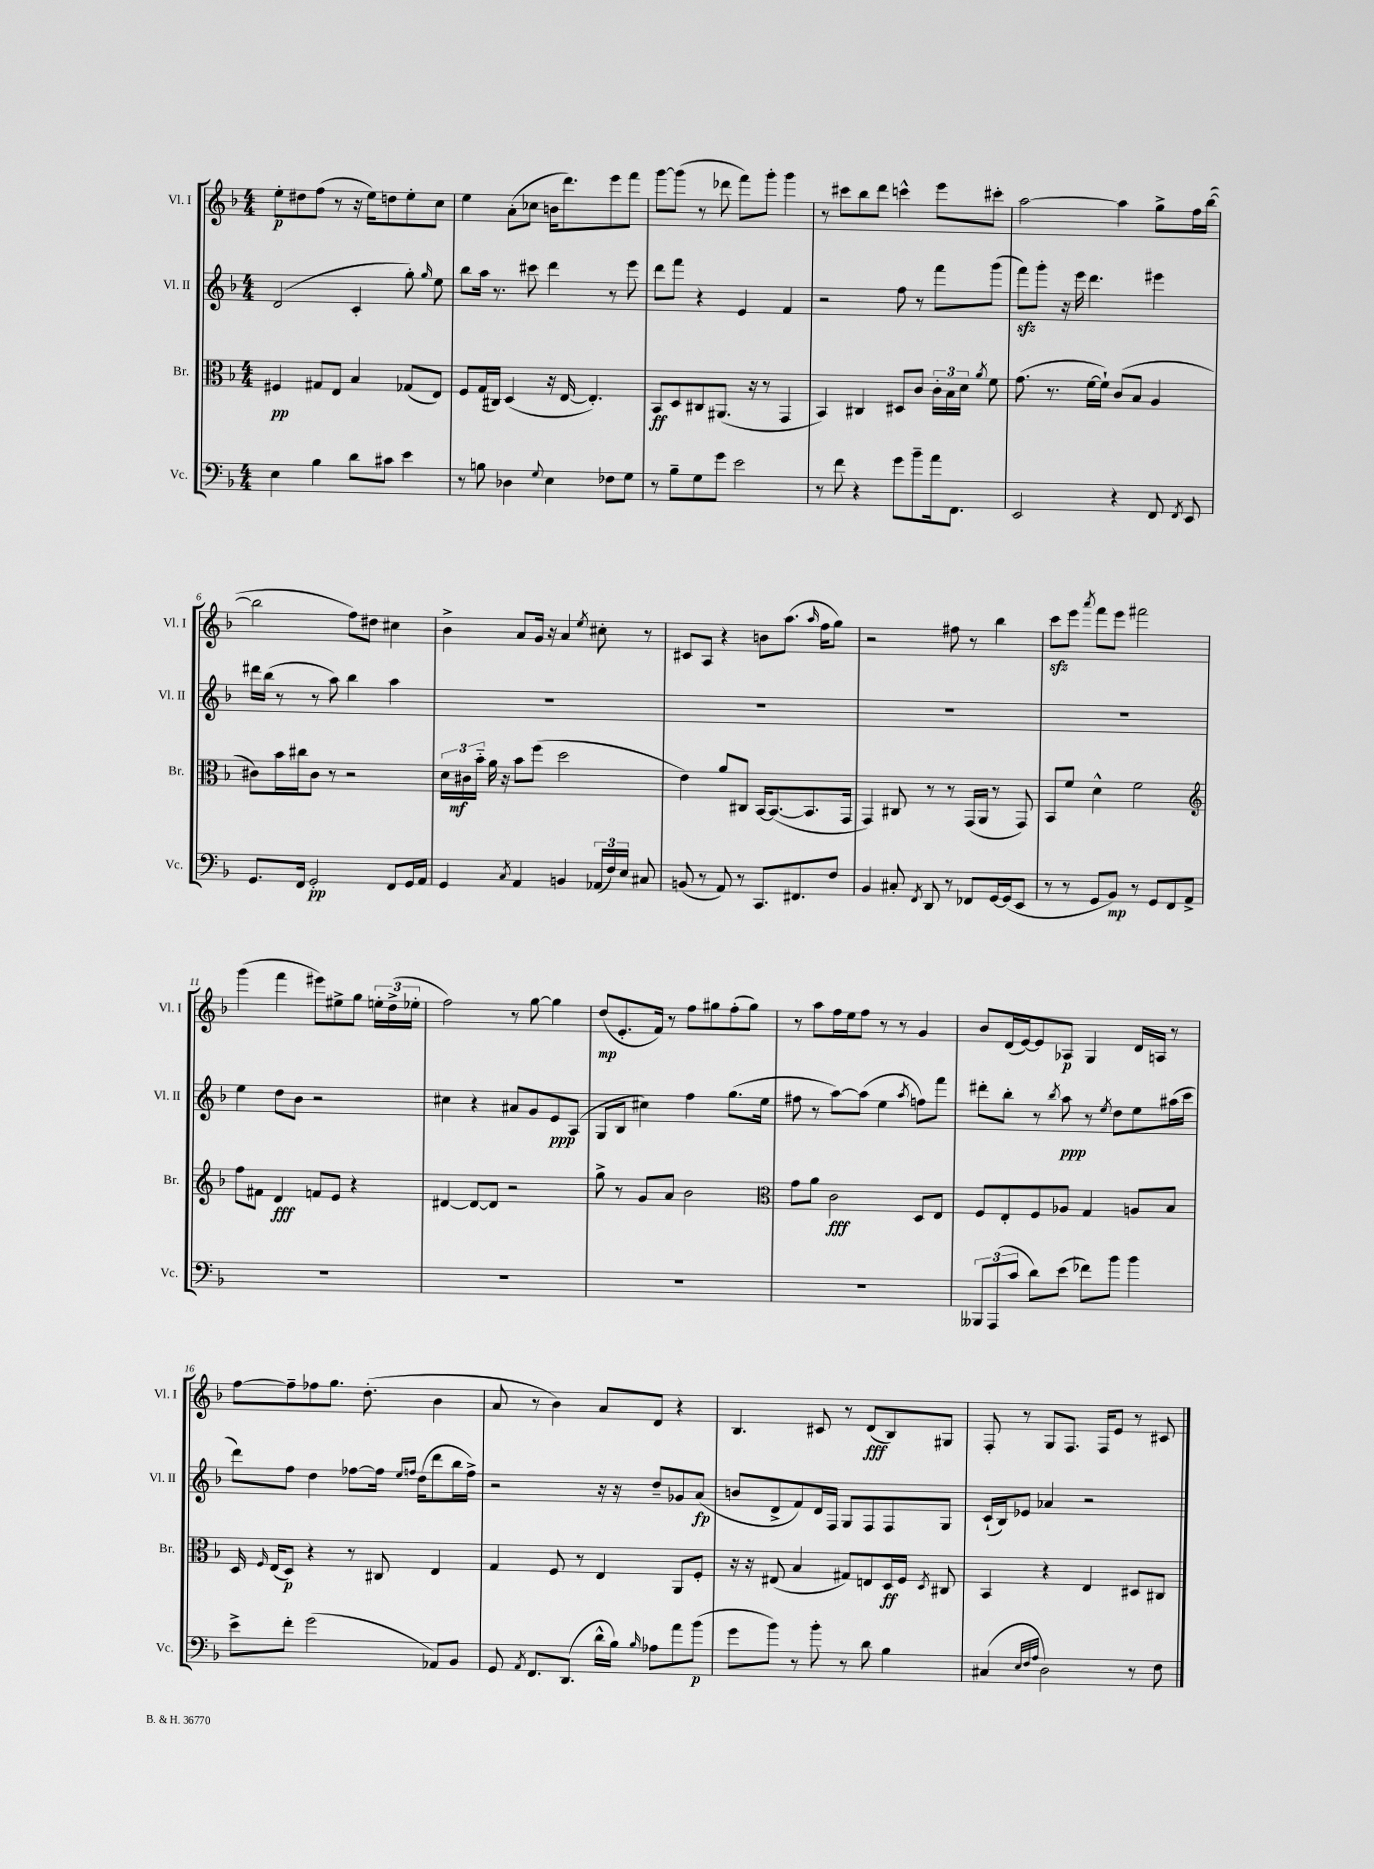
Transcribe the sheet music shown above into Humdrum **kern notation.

**kern	**dynam	**kern	**dynam	**kern	**dynam	**kern	**dynam
*part4	*part4	*part3	*part3	*part2	*part2	*part1	*part1
*staff4	*staff4	*staff3	*staff3	*staff2	*staff2	*staff1	*staff1
*I"Vc.	*	*I"Br.	*	*I"Vl. II	*	*I"Vl. I	*
*I'Vc.	*	*I'Br.	*	*I'Vl. II	*	*I'Vl. I	*
*clefF4	*	*clefC3	*	*clefG2	*	*clefG2	*
*k[b-]	*	*k[b-]	*	*k[b-]	*	*k[b-]	*
*M4/4	*	*M4/4	*	*M4/4	*	*M4/4	*
=1	=1	=1	=1	=1	=1	=1	=1
4E\	.	4F#X/	pp	(2d/	.	8ee'\L	p
.	.	.	.	.	.	8dd#X\	.
4B-\	.	8G#X/L	.	.	.	(8ff\J	.
.	.	8E/J	.	.	.	8r	.
8d\L	.	4B-/	.	4c'/	.	16r	.
.	.	.	.	.	.	16ee\KL)	.
8c#X\J	.	.	.	.	.	8ddn\	.
4e\	.	(8G-X/L	.	8gg'\)	.	8ee'\	.
.	.	.	.	16qqgg/	.	.	.
.	.	8E/J)	.	8ee\	.	8cc\J	.
=2	=2	=2	=2	=2	=2	=2	=2
8r	.	8F/L	.	8bb-\L	.	4ee\	.
8Bn\	.	(16G/L	.	16aa\Jk	.	.	.
.	.	16C#X/JJ)	.	8.r	.	.	.
4D-X\	.	(4D/	.	.	.	(8a'\L	.
.	.	.	.	8ccc#X\	.	8cc-X\J	.
8qqG/	.	.	.	.	.	.	.
4E\	.	16r	.	4ddd\	.	16bn\KL	.
.	.	[16E/	.	.	.	8.ddd\)	.
.	.	4.E'/])	.	.	.	.	.
8F-X\L	.	.	.	8r	.	8eee\	.
8G\J	.	.	.	8eee\	.	8fff\J	.
=3	=3	=3	=3	=3	=3	=3	=3
8r	.	8BB-/L	ff	8ddd\L	.	[8ggg\L	.
8B-~\L	.	8D/	.	8fff\J	.	(8ggg\J]	.
8G\	.	8C#X/	.	4r	.	8r	.
8g\J	.	(8.AA#X/J	.	.	.	8ddd-X\	.
2e\	.	.	.	4e/	.	8fff\L)	.
.	.	16r	.	.	.	.	.
.	.	8r	.	.	.	8ggg'\J	.
.	.	4GG/	.	4f/	.	4ggg\	.
=4	=4	=4	=4	=4	=4	=4	=4
8r	.	4BB-/)	.	2r	.	8r	.
8f\	.	.	.	.	.	8ccc#X\L	.
4r	.	4C#X/	.	.	.	8bb-\	.
.	.	.	.	.	.	8ddd\J	.
8g\L	.	8D#X/L	.	8ff\	.	4cccn^^\	.
8b-~\	.	8c/J	.	8r	.	.	.
16a\k	.	24c'\LL	.	8fff\L	.	8eee\L	.
.	.	24B-\	.	.	.	.	.
8.FF\J	.	.	.	.	.	.	.
.	.	24d\JJ	.	.	.	.	.
.	.	8qa/	.	.	.	.	.
.	.	8f\	.	(8ggg\J	.	8ccc#X'\J	.
=5	=5	=5	=5	=5	=5	=5	=5
2EE/	.	(8.g\	.	8fffzz\L)	.	[2aa\	.
.	.	.	.	8ggg'\J	.	.	.
.	.	8.r	.	.	.	.	.
.	.	.	.	16r	.	.	.
.	.	.	.	16eee\	.	.	.
.	.	[16f\LL	.	4.ddd\	.	.	.
.	.	16f`\JJ])	.	.	.	.	.
4r	.	(8c/L	.	.	.	4aa\]	.
.	.	8B-/J	.	.	.	.	.
8FF/	.	4A/	.	4eee#X\	.	8gg^\L	.
8qFF/	.	.	.	.	.	.	.
8EE/	.	.	.	.	.	16ff\L	.
.	.	.	.	.	.	([16bb-\JJ	.
!!LO:LB:g=z
=6	=6	=6	=6	=6	=6	=6	=6
8.GG/L	.	8c#X\L)	.	16ddd#X\LL	.	2bb-\]	.
.	.	.	.	(16bb-\JJ	.	.	.
.	.	16b-\L	.	8r	.	.	.
16FF/Jk	.	16cc#X\J	.	.	.	.	.
2GG'/	pp	8c#\J	.	8r	.	.	.
.	.	8r	.	8aa\)	.	.	.
.	.	2r	.	4bb-\	.	8ff\L)	.
.	.	.	.	.	.	8dd#X\J	.
8FF/L	.	.	.	4aa\	.	4cc#X\	.
16GG/L	.	.	.	.	.	.	.
16AA/JJ	.	.	.	.	.	.	.
=7	=7	=7	=7	=7	=7	=7	=7
4GG/	.	24d\LL	.	1r	.	4b-^\	.
.	.	24c#X\	mf	.	.	.	.
.	.	24b-\JJ	.	.	.	.	.
.	.	16a\	.	.	.	.	.
.	.	16r	.	.	.	.	.
8qC/	.	.	.	.	.	.	.
4AA/	.	8b-\L	.	.	.	8a/L	.
.	.	(8ff\J	.	.	.	16g/Jk	.
.	.	.	.	.	.	16r	.
4BBn/	.	2dd\	.	.	.	4a/	.
.	.	.	.	.	.	8qee/	.
(24AA-X/LL	.	.	.	.	.	8cc#X'\	.
24F/)	.	.	.	.	.	.	.
24E/JJ	.	.	.	.	.	.	.
8C#X/	.	.	.	.	.	8r	.
=8	=8	=8	=8	=8	=8	=8	=8
(8BBn/	.	4e\)	.	1r	.	8c#X/L	.
8r	.	.	.	.	.	8A/J	.
8AA/)	.	8a/L	.	.	.	4r	.
8r	.	8C#X/J	.	.	.	.	.
8.CC/L	.	[16BB-/KL	.	.	.	8bn\L	.
.	.	(8.BB-/_	.	.	.	.	.
.	.	.	.	.	.	(8.aa\J	.
8.FF#X/	.	.	.	.	.	.	.
.	.	8.BB-/]	.	.	.	.	.
.	.	.	.	.	.	16qqaa/	.
.	.	.	.	.	.	16ff\KL	.
8F/J	.	.	.	.	.	8gg\J)	.
.	.	16GG/Jk	.	.	.	.	.
=9	=9	=9	=9	=9	=9	=9	=9
4BB-/	.	4GG/)	.	1r	.	2r	.
8C#X'/	.	8C#X/	.	.	.	.	.
8qFF/	.	.	.	.	.	.	.
8DD/	.	8r	.	.	.	.	.
8r	.	8r	.	.	.	8ff#X\	.
8FF-X/L	.	(16GG/LL	.	.	.	8r	.
.	.	16AA/JJ	.	.	.	.	.
[16GG/L	.	8r	.	.	.	4bb-\	.
(16GG/J]	.	.	.	.	.	.	.
8EE/J	.	8GG/)	.	.	.	.	.
=10	=10	=10	=10	=10	=10	=10	=10
8r	.	8BB-/L	.	1r	.	8ccczz\L	.
8r	.	8f/J	.	.	.	8eee\J	.
.	.	.	.	.	.	8qaaa/	.
8GG/L	.	4d^^\	.	.	.	8fff\L	.
8BB-/J)	mp	.	.	.	.	8eee\J	.
8r	.	2f\	.	.	.	2fff#X\	.
8GG/L	.	.	.	.	.	.	.
8FF/	.	.	.	.	.	.	.
8AA^/J	.	.	.	.	.	.	.
!!LO:LB:g=z
=11	=11	=11	=11	=11	=11	=11	=11
*	*	*clefG2	*	*	*	*	*
1r	.	8ff\L	.	4ee\	.	(4ggg\	.
.	.	8f#X\J	.	.	.	.	.
.	.	4d/	fff	8dd\L	.	4fff\	.
.	.	.	.	8b-\J	.	.	.
.	.	8fn/L	.	2r	.	8eee#X\L)	.
.	.	8e/J	.	.	.	8ee#X^\	.
.	.	4r	.	.	.	8gg\J	.
.	.	.	.	.	.	24een'\LL	.
.	.	.	.	.	.	(24dd^\	.
.	.	.	.	.	.	24ee-X'\JJ	.
=12	=12	=12	=12	=12	=12	=12	=12
1r	.	[4d#X/	.	4cc#X\	.	2ff\)	.
.	.	8d#/L_	.	4r	.	.	.
.	.	8d#/J]	.	.	.	.	.
.	.	2r	.	8a#X/L	.	8r	.
.	.	.	.	8g/	.	[8gg\	.
.	.	.	.	8e/	ppp	4gg\]	.
.	.	.	.	(8A/J	.	.	.
=13	=13	=13	=13	=13	=13	=13	=13
1r	.	8gg^\	.	8G/L	.	(8dd/L	mp
.	.	8r	.	8B-/J	.	8.e'/	.
.	.	8g/L	.	4cc#X\)	.	.	.
.	.	.	.	.	.	16f/Jk)	.
.	.	8a/J	.	.	.	8r	.
.	.	2b-\	.	4ff\	.	8ff\L	.
.	.	.	.	.	.	8gg#X\	.
.	.	.	.	(8.gg\L	.	(8ff'\	.
.	.	.	.	.	.	8gg#\J)	.
.	.	.	.	16ee\Jk	.	.	.
=14	=14	=14	=14	=14	=14	=14	=14
*	*	*clefC3	*	*	*	*	*
1r	.	8g\L	.	8ff#X\	.	8r	.
.	.	8a\J	.	8r	.	8aa\L	.
.	.	2c\	fff	[8aa\L)	.	16ff\L	.
.	.	.	.	.	.	16ee\J	.
.	.	.	.	(8aa\J]	.	8ff\J	.
.	.	.	.	4ee\	.	8r	.
.	.	.	.	.	.	8r	.
.	.	.	.	8qaa/	.	.	.
.	.	8D/L	.	8ffn\L)	.	4g/	.
.	.	8E/J	.	8fff\J	.	.	.
=15	=15	=15	=15	=15	=15	=15	=15
12BBB--X/L	.	8F/L	.	8ddd#X'\L	.	8b-/L	.
(12AAA/	.	.	.	.	.	.	.
.	.	8E'/	.	8bb-'\J	.	(16d/L	.
12c/J	.	.	.	.	.	.	.
.	.	.	.	.	.	[16e/J)	.
8d\L)	.	8F/	.	8r	.	8e/]	.
.	.	.	.	8qbb-/	.	.	.
(8e\J	.	8A-X/J	.	8aa\	ppp	8A-X/J	p
8f-X\L)	.	4G/	.	8r	.	4G/	.
.	.	.	.	8qee/	.	.	.
8b-\J	.	.	.	8dd\L	.	.	.
4b-\	.	8An/L	.	8ee\	.	16d/LL	.
.	.	.	.	.	.	16An/JJ	.
.	.	8B-/J	.	(16aa#X\L	.	8r	.
.	.	.	.	16ccc\JJ	.	.	.
!!LO:LB:g=z
=16	=16	=16	=16	=16	=16	=16	=16
8e^\L	.	16D/	.	8ddd\L)	.	[8ff\L	.
.	.	16qqF/	.	.	.	.	.
.	.	(16E/KL	.	.	.	.	.
8f'\J	.	8D/J)	p	8ff\J	.	8ff~\]	.
(2g\	.	4r	.	4dd\	.	8ff-X\	.
.	.	.	.	.	.	8.gg\J	.
.	.	8r	.	[8ff-X\L	.	.	.
.	.	.	.	.	.	(8.dd'\	.
.	.	8C#X/	.	16ff-\Jk]	.	.	.
.	.	.	.	16qqee/LL	.	.	.
.	.	.	.	16qqffn/JJ	.	.	.
.	.	.	.	(16dd\KL	.	.	.
8AA-X/L)	.	4E/	.	8ddd\	.	4b-\	.
8BB-/J	.	.	.	16bb-\L	.	.	.
.	.	.	.	16ff^\JJ)	.	.	.
=17	=17	=17	=17	=17	=17	=17	=17
8GG/	.	4G/	.	2r	.	8a/	.
8qAA/	.	.	.	.	.	.	.
8.FF/L	.	.	.	.	.	8r	.
.	.	8F/	.	.	.	4b-\)	.
(8.DD/J	.	.	.	.	.	.	.
.	.	8r	.	.	.	.	.
16d^^\LL	.	4E/	.	16r	.	8a/L	.
16B-\JJ)	.	.	.	16r	.	.	.
16qqB-/	.	.	.	.	.	.	.
8A-X\L	.	.	.	8dd~/L	.	8d/J	.
8a\	.	8AA/L	.	8g-X/	.	4r	.
(8b-\J	p	8F'/J	.	(8a/J	fp	.	.
=18	=18	=18	=18	=18	=18	=18	=18
8g\L	.	16r	.	8bn/L	.	4.B-/	.
.	.	16r	.	.	.	.	.
8b-\J)	.	(8E#X/	.	8d^/	.	.	.
8r	.	4B-/	.	8f/)	.	.	.
8b-'\	.	.	.	16d/L	.	8c#X/	.
.	.	.	.	16F/JJ	.	.	.
8r	.	8G#X/L)	.	8G/L	.	8r	.
8d\	.	8En/	.	8F/	.	(8d/L	fff
4B-\	.	16D/L	ff	8F/	.	8B-/)	.
.	.	16F/JJ	.	.	.	.	.
.	.	8qD/	.	.	.	.	.
.	.	8C#X/	.	8G/J	.	8G#X/J	.
=19	=19	=19	=19	=19	=19	=19	=19
(4C#X/	.	4BB-/	.	(16c`/LL	.	8F'/	.
.	.	.	.	16B-/J)	.	.	.
.	.	.	.	8e-X/J	.	8r	.
32qqE/LLL	.	.	.	.	.	.	.
32qqF/	.	.	.	.	.	.	.
32qqA/JJJ	.	.	.	.	.	.	.
2D\)	.	4r	.	4a-X/	.	8G/L	.
.	.	.	.	.	.	8.F/J	.
.	.	4E/	.	2r	.	.	.
.	.	.	.	.	.	16F/KL	.
.	.	.	.	.	.	8e/J	.
8r	.	8D#X/L	.	.	.	8r	.
8F\	.	8C#X/J	.	.	.	8c#X/	.
==	==	==	==	==	==	==	==
*-	*-	*-	*-	*-	*-	*-	*-
